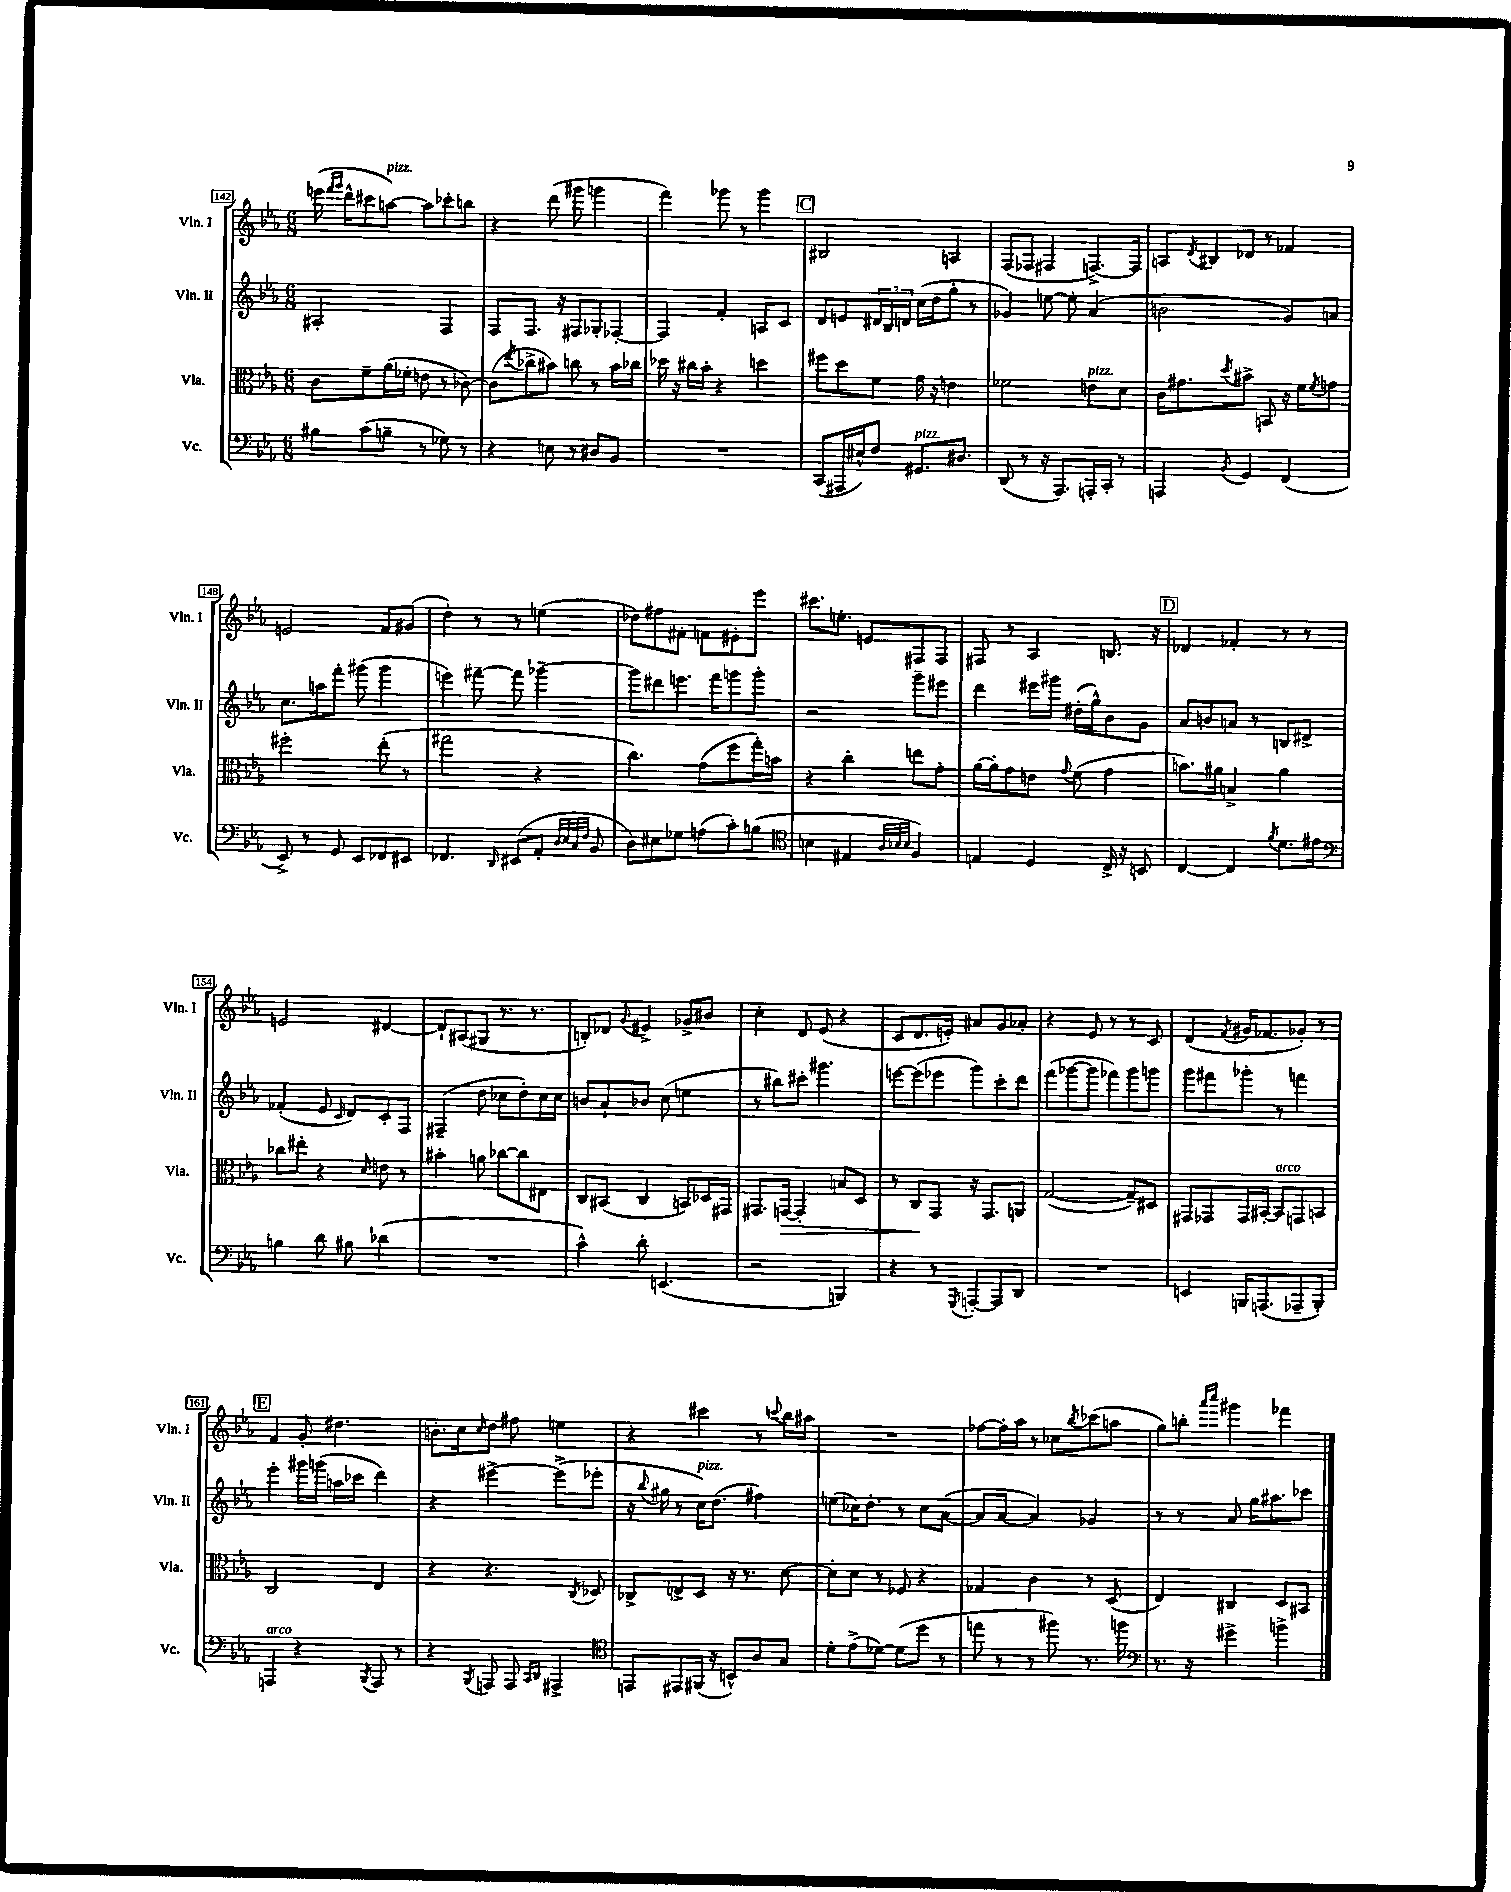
<<
\new StaffGroup <<
\new Staff = "s0" \with { instrumentName = "Vln. I" shortInstrumentName = "Vln. I" } {
    \clef treble \key ees \major \numericTimeSignature \time 6/8
    e'''16( \grace { f'''16 g'''16 } d'''16-^ cis'''8 a''8~^\markup { \italic "pizz." }) a''8 ces'''8-. b''8 |
    r4 d'''8( gis'''8 g'''4 |
    f'''4) ges'''8 r8 ges'''4 |
    \mark \markup { \box "C" } bis2 a4 |
    f8( fes8 fis4 f8.~->) f16 |
    a8 \acciaccatura { d'8 } bis8 des'8 r8 fes'4 |
    e'2 f'8 gis'8( |
    d''4-.) r8 r8 e''4( |
    des''8) fis''8 fis'8-. f'8 eis'8-. ees'''8 |
    cis'''8. e''8.-. e'8 fis8 fis8 |
    fis8 r8 aes4 b8. r16 |
    \mark \markup { \box "D" } des'4 fes'4-. r8 r8 |
    e'2 dis'4~ |
    dis'8-! ais8( gis8 r8. r8. |
    b8-.) des'8 \appoggiatura { g'8 } eis'4-> ges'8-> bis'8 |
    c''4-. d'8 ees'8( r4 |
    c'8 d'8. e'16-.) ais'8 g'8 aes'8-. |
    r4 ees'8 r8 r8 c'8 |
    d'4( \acciaccatura { f'8 } gis'16 fes'8. ges'8-.) r8 |
    \mark \markup { \box "E" } f'4 g'8-. dis''4. |
    b'8.-. c''16 \grace { c''16 } d''8 fis''8 e''4 |
    r4 cis'''4 r8 \appoggiatura { c'''8 } bes''16 ais''16 |
    R2. |
    fes''8~ fes''16-. aes''16 r8 ces''8 \acciaccatura { bes''8 } ces'''8( a''8 |
    g''8) b''8-. \grace { aes'''16 c''''16 } gis'''4 fes'''4 \bar "|." |
}
\new Staff = "s1" \with { instrumentName = "Vln. II" shortInstrumentName = "Vln. II" } {
    \clef treble \key ees \major \numericTimeSignature \time 6/8
    ais2-. f4 |
    f8 f8. r16 fis8 ges8-. fes8~-. |
    fes4 f'4-. a8 c'8 |
    \mark \markup { \box "C" } d'8 e'8 \tuplet 3/2 { dis'16 bes16 d'16 } c''16( d''16 g''8-. r8 |
    ges'4) e''8~ e''8-. aes'4( |
    b'2 g'8) a'8 |
    c''8. a''16 f'''8-. gis'''8( gis'''4 |
    e'''4) fis'''8~-- fis'''8 ges'''4~-- |
    ges'''8 dis'''8 e'''8. f'''16 g'''8 g'''8-. |
    r2 g'''8-- eis'''8 |
    d'''4 eis'''16 gis'''16 dis''16-.( g''16-^) bes'8 g'8 |
    \mark \markup { \box "D" } aes'8 b'8 a'8 r8 b8 dis'8-> |
    fes'4-.( ees'8 \grace { c'16 } d'8) c'8-. f8 |
    fis4--( d''8 ces''8 d''8-.) ces''16 ces''16 |
    b'8 aes'8-! bes'8 c''8( e''4 |
    r8 bis''8) cis'''8-. gis'''4. |
    e'''8~ e'''8( ees'''8 g'''8) c'''8-. d'''8 |
    f'''8( ges'''8~ ges'''8 fes'''8) ges'''8 g'''8 |
    g'''8 fis'''8 ges'''8-. r8 f'''4 |
    \mark \markup { \box "E" } ees'''4-. gis'''16 g'''16( a''16 ces'''16 d'''4) |
    r4 eis'''4~-> eis'''8->( ees'''8-. |
    r16 \appoggiatura { bes''8 } gis''16 r8 c''16^\markup { \italic "pizz." }) d''8.( fis''4) |
    e''8( ces''16) d''8.-. r8 ces''8 aes'8~( |
    aes'8 aes'8~ aes'4) ges'4 |
    r8 r8 aes'8 g''16 ais''8. ces'''8 \bar "|." |
}
\new Staff = "s2" \with { instrumentName = "Vla." shortInstrumentName = "Vla." } {
    \clef alto \key ees \major \numericTimeSignature \time 6/8
    c'8 f'8-- aes'16( fes'16-. e'8 r8 ces'8~) |
    ces'8( \acciaccatura { ees''8 } ces''8-> bis'8) c''8 r8 bis'16 ces''16 |
    des''16 r16 cis''16 bes'16-. r4 d''4 |
    \mark \markup { \box "C" } fis''8 d''8 f'8 g'16 r16 e'4 |
    fes'2 e'8^\markup { \italic "pizz." } d'8 |
    c'16 gis'8. \acciaccatura { d''8 } bis'8-> b,8 r16 f'16 \acciaccatura { f'8 } g'8 |
    fis''2-. ees''8-.( r8 |
    gis''2 r4 |
    c''4.) g'8( f''8 g''16-.) b'16 |
    r4 c''4-. e''8 g'8-. |
    aes'16~ aes'16-. g'8 e'8 \appoggiatura { g'8 } f'8( g'4 |
    \mark \markup { \box "D" } b'8.) ais'16 b4-> ais'4 |
    ces''8 eis''8-. r4 \grace { d'16 } e'8 r8 |
    bis'4-. a'8 ces''8~ ces''8 eis8 |
    c8 bis,8( c4 b,8) des16 gis,16 |
    gis,8. g,16~\> g,4-. b8 d8 |
    r8 c8\! g,8 r16 g,8. a,8 |
    g2~( g8--) dis8 |
    gis,8 ges,8 ges,16 bis,16~-. bis,8^\markup { \italic "arco" } g,8 b,8 |
    \mark \markup { \box "E" } c2 ees4 |
    r4 r4. \acciaccatura { c8 } des8 |
    ces8-> e8-> d8 r16 r8. d'8~ |
    d'8-. d'8 r8 fes8 r4 |
    ges4 c'4 r8 d8( |
    ees4) cis4 d8 bis,8 \bar "|." |
}
\new Staff = "s3" \with { instrumentName = "Vc." shortInstrumentName = "Vc." } {
    \clef bass \key ees \major \numericTimeSignature \time 6/8
    bis8 c'8( b8-- r8 ges8) r8 |
    r4 e8 r8 dis8 bes,8 |
    R2. |
    \mark \markup { \box "C" } c,8( ais,,16 eis16-^) f8 gis,8.^\markup { \italic "pizz." } dis8. |
    d,8( r8 r16 aes,,8.) a,,16-. c,16-. r8 |
    a,,4 \acciaccatura { bes,8 } g,4 f,4( |
    ees,8->) r8 g,8 ees,8 fes,8 eis,8 |
    fes,4. \grace { d,16 } eis,8( aes,8-. \grace { d32 ees32 c32 f32 } bes,8 |
    d8) eis8 ges8 a8( c'8-.) b8( |
    \clef tenor b4 eis4 \grace { aes32 bes32 bes32 } f4) |
    e4 d4 c16-> r16 b,8 |
    \mark \markup { \box "D" } c4~ c4 \acciaccatura { f'8 } d'8. eis'16 |
    \clef bass b4 d'8 bis8 des'4( |
    R2. |
    c'4-^) d'8-. e,4.( |
    r2 b,,4) |
    r4 r8 \acciaccatura { g,,8 } a,,8~-. a,,8 d,8 |
    R2. |
    e,4 b,,16 a,,8.( aes,,8-- b,,8-.) |
    \mark \markup { \box "E" } a,,4^\markup { \italic "arco" } r4 \acciaccatura { bes,,8 } a,,8 r8 |
    r4 \acciaccatura { bes,,8 } a,,8 a,,8 \grace { c,16 d,16 } ais,,4-> |
    \clef tenor e,8 eis,8 fis,16( r16 b,8-^) aes8 g8 |
    d'8-. ees'8->( des'8~) des'8( d''8 r8 |
    e''8 r8 r8 fis''8) r8. f''16 |
    \clef bass r8. r16 gis'4-> b'4-> \bar "|." |
}
>>
>>
\layout { \context { \Score currentBarNumber = #142 \override BarNumber.stencil = #(make-stencil-boxer 0.1 0.3 ly:text-interface::print) } }
